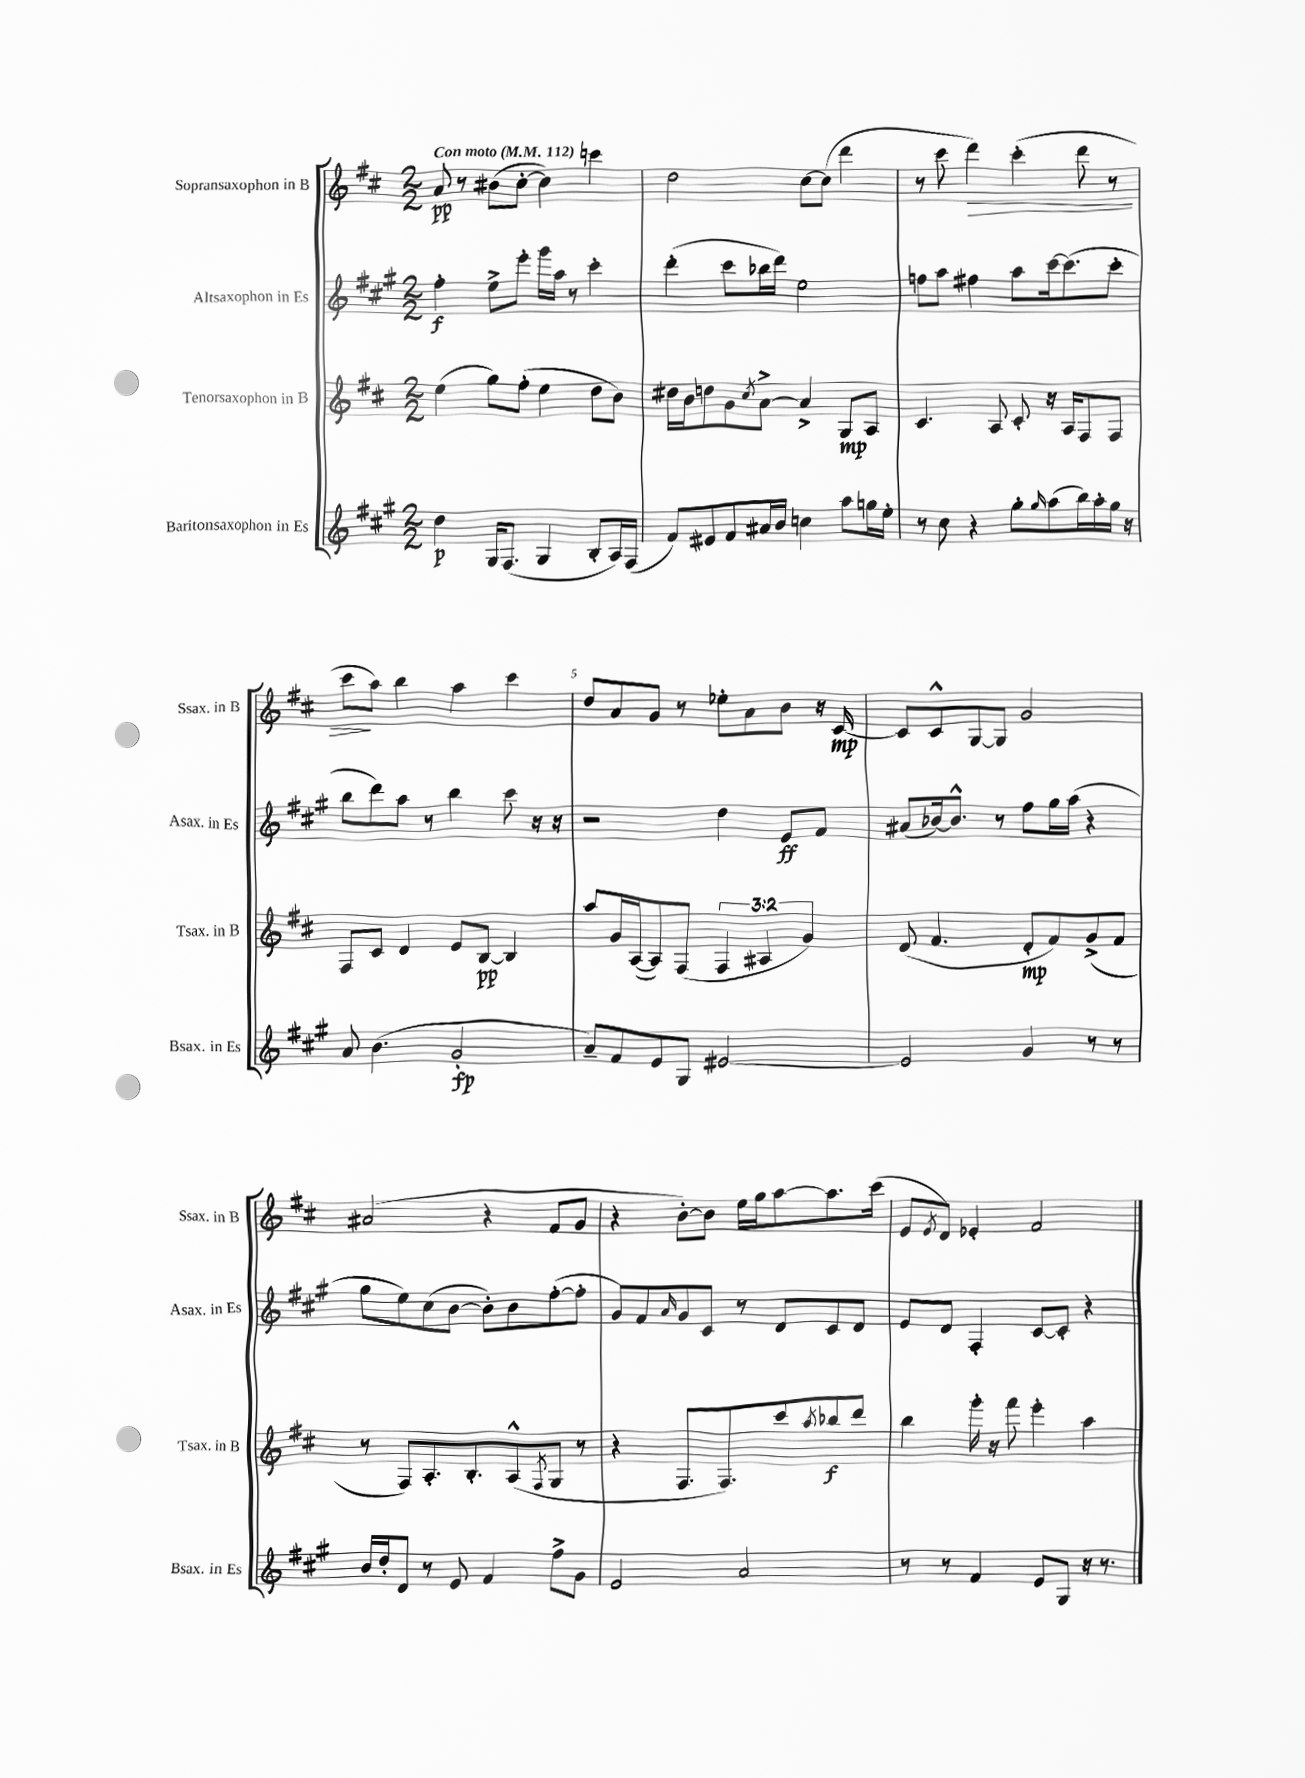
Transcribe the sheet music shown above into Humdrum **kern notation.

**kern	**kern	**kern	**kern
*staff4	*staff3	*staff2	*staff1
*clefG2	*clefG2	*clefG2	*clefG2
*k[f#c#g#]	*k[f#c#]	*k[f#c#g#]	*k[f#c#]
*M2/2	*M2/2	*M2/2	*M2/2
*MM112	*MM112	*MM112	*MM112
4dd	(4ee	4ff#'	8a
.	.	.	8r
16G#	8gg)	8ee^	(8b#
(8.F#	.	.	.
.	(8ff#'	8eee'	[8cc#'
4G#	4ee	16ggg#	4cc#])
.	.	16aa	.
.	.	8r	.
8B'	8dd	4ccc#'	4ccc
16A)	8b)	.	.
(16F#	.	.	.
=	=	=	=
8f#)	16dd#	(4ddd'	2dd
.	16b	.	.
8e#	8dd	.	.
8f#	8g	8ccc#	.
.	8qcc#	.	.
16a#	[8a^	16bb-	.
16b	.	16ddd)	.
4cc	4a^]	2ee	[8cc#
.	.	.	(8cc#]
8aa	8G	.	4ddd
16gg	8A	.	.
16ee'	.	.	.
=	=	=	=
8r	4.c#	8ff	8r
8cc#	.	8aa	8ccc#
4r	.	4ff#	4ddd)
.	8A	.	.
8gg#'	8c#'	8aa	(4ccc#'
16qqgg#	.	.	.
(8aa	16r	[16ccc#	.
.	16A	(8.ccc#]	.
16bb)	8F#	.	8ddd
16aa'	.	.	.
16gg#	8F#	8ccc#'	8r
16r	.	.	.
=	=	=	=
8a	8F#	8bb	8ccc#
(4.b	8c#	8ddd)	8aa)
.	4d	8aa	4bb
.	.	8r	.
2g#'	8e	4bb	4aa
.	[8B	.	.
.	4B]	8ccc#	4ccc#
.	.	16r	.
.	.	16r	.
=	=	=	=
8a~)	8aa	2r	8dd
8f#	16g	.	8a
.	([16A	.	.
8e	8A])	.	8g
8G#	(8F#	.	8r
[2e#	6F#	4dd	8ee-'
.	.	.	8a
.	6A#	.	.
.	.	8e	8b
.	6g)	.	.
.	.	8f#	16r
.	.	.	[16c#
=	=	=	=
2e#]	(8d	(8a#	8c#]
.	4.f#	[16b-)	8c#^^
.	.	8.b-^^]	.
.	.	.	[8G
.	.	8r	8G]
4g#	8d'	8ff#	2g
.	8f#)	16gg#	.
.	.	(16aa	.
8r	(8g^	4r	.
8r	8f#	.	.
=	=	=	=
16b	8r	8gg#	(2a#
16dd'	.	.	.
8d	8F#)	8ee)	.
8r	8.A'	(8cc#	.
8e	.	[8b	.
.	8.B'	.	.
4f#	.	8b'])	4r
.	(8A^^	8b	.
.	8qF#	.	.
8ff#^	8G	([8ff#'	8f#
8g#	8r	8ff#']	8g
=	=	=	=
2e	4r	8g#)	4r
.	.	8f#	.
.	.	16qqa	.
.	8.F#	8g#	[8b')
.	.	8c#	8b]
.	8.F#)	.	.
2a	.	8r	16ee
.	.	.	16gg
.	8ccc#	8d	[8aa
.	8qaa	.	.
.	8bb-	8c#	8.aa]
.	8ddd	8d	.
.	.	.	(16ccc#
=	=	=	=
8r	4bb	8e	8e
.	.	.	8qe
8r	.	8d	8d)
4f#	16ggg'	4F#'	4e-'
.	16r	.	.
.	8fff#	.	.
8e	4eee'	[8c#	2f#
8G#	.	8c#']	.
16r	4aa	4r	.
8.r	.	.	.
==	==	==	==
*-	*-	*-	*-
